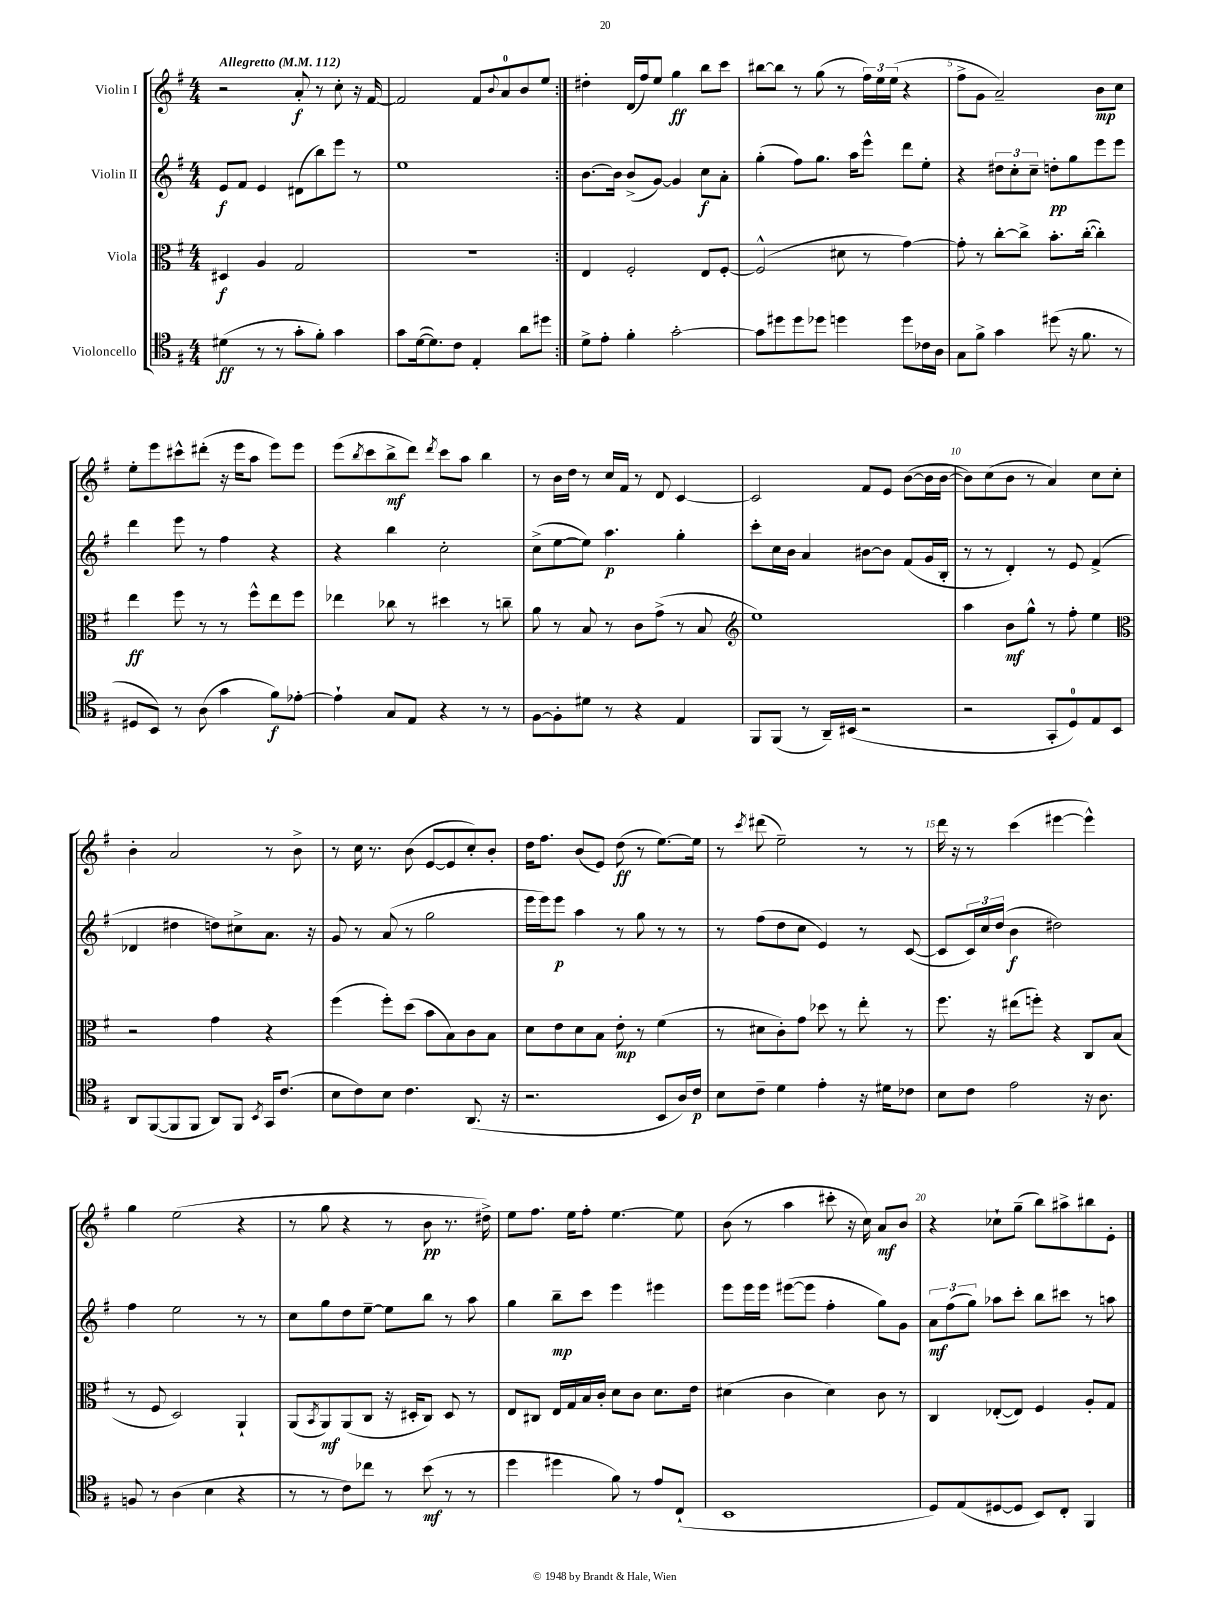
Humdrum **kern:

**kern	**dynam	**kern	**dynam	**kern	**dynam	**kern	**dynam
*part4	*part4	*part3	*part3	*part2	*part2	*part1	*part1
*staff4	*staff4	*staff3	*staff3	*staff2	*staff2	*staff1	*staff1
*I"Violoncello	*	*I"Viola	*	*I"Violin II	*	*I"Violin I	*
*clefC4	*	*clefC3	*	*clefG2	*	*clefG2	*
*k[f#]	*	*k[f#]	*	*k[f#]	*	*k[f#]	*
*M4/4	*	*M4/4	*	*M4/4	*	*M4/4	*
*MM112	*	*MM112	*	*MM112	*	*MM112	*
=1	=1	=1	=1	=1	=1	=1	=1
!	!	!	!	!	!	!LO:TX:a:B:t=Allegretto	!
(4d#X\	ff	4D#X/	f	8e/L	f	2r	.
.	.	.	.	8f#/J	.	.	.
8r	.	4A/	.	4e/	.	.	.
8r	.	.	.	.	.	.	.
8g'\L	.	2G/	.	(8d#X\L	.	8a'/	f
8f#'\J)	.	.	.	8bb\)	.	8r	.
4g\	.	.	.	8eee\J	.	8cc'\	.
.	.	.	.	8r	.	16r	.
.	.	.	.	.	.	[16f#/	.
=2	=2	=2	=2	=2	=2	=2	=2
8g\L	.	1r	.	1ee	.	2f#/]	.
([16d\k	.	.	.	.	.	.	.
8.d\])	.	.	.	.	.	.	.
8c\J	.	.	.	.	.	.	.
4E'/	.	.	.	.	.	8f#/L	.
.	.	.	.	.	.	8qqb/	.
.	.	.	.	.	.	8a/	.
8a\L	.	.	.	.	.	8b/	.
8dd#X\J	.	.	.	.	.	8ee/J	.
=3:|!	=3:|!	=3:|!	=3:|!	=3:|!	=3:|!	=3:|!	=3:|!
8d^\L	.	4E/	.	[8.b\L	.	4dd#X'\	.
8e'\J	.	.	.	.	.	.	.
.	.	.	.	16b\Jk]	.	.	.
4f#'\	.	2F#'/	.	(8b^/L	.	(16d/LL	.
.	.	.	.	.	.	16ff#/J)	.
.	.	.	.	[8g/J)	.	8ee/J	.
[2g'\	.	.	.	4g/]	.	4gg\	ff
.	.	8E/L	.	8cc\L	f	8bb\L	.
.	.	[8F#'/J	.	8a'\J	.	8ccc\J	.
=4	=4	=4	=4	=4	=4	=4	=4
8g\L]	.	(2F#^^/]	.	(4gg'\	.	[8bb#X\L	.
8dd#X\	.	.	.	.	.	8bb#\J]	.
8dd#\	.	.	.	8ff#\L)	.	8r	.
8dd-X\J	.	.	.	8.gg\J	.	(8gg\	.
4ddn\	.	8d#X\	.	.	.	8r	.
.	.	.	.	16aa\KL	.	.	.
.	.	8r	.	8eee^^\J	.	24ff#\LL)	.
.	.	.	.	.	.	24ee\	.
.	.	.	.	.	.	(24ee\JJ	.
8dd\L	.	[4g\)	.	8ddd\L	.	4r	.
16c-X\L	.	.	.	8ee'\J	.	.	.
16A\JJ	.	.	.	.	.	.	.
=5	=5	=5	=5	=5	=5	=5	=5
8G\L	.	8g'\]	.	4r	.	8ff#^\L	.
8f#^\J	.	8r	.	.	.	8g\J	.
4g\	.	[8cc'\L	.	12dd#X\L	.	2a~/)	.
.	.	.	.	12cc'\	.	.	.
.	.	8cc^\J]	.	.	.	.	.
.	.	.	.	12cc~\J	.	.	.
(8dd#X\	.	8.b'\L	.	8ddn'\L	pp	.	.
16r	.	.	.	8gg\	.	.	.
8.f#\	.	([16cc'\Jk	.	.	.	.	.
.	.	4cc'\])	.	8eee\	.	8b\L	mp
8r	.	.	.	8eee\J	.	8cc\J	.
!!LO:LB:g=z
=6	=6	=6	=6	=6	=6	=6	=6
8D#X/L	.	4ee\	ff	4ddd\	.	8ee'\L	.
8BB/J)	.	.	.	.	.	8eee\	.
8r	.	8ff#\	.	8eee\	.	8ccc#X^^\	.
(8A\	.	8r	.	8r	.	(8ddd#X'\J	.
4g\	.	8r	.	4ff#\	.	16r	.
.	.	.	.	.	.	16eee\KL	.
.	.	8ff#^^\L	.	.	.	8aa\J	.
8f#\L)	f	8ee\	.	4r	.	8eee\L)	.
[8e-X'\J	.	8ff#\J	.	.	.	8eee\J	.
=7	=7	=7	=7	=7	=7	=7	=7
4e-`\]	.	4ee-X\	.	4r	.	(8eee\L	.
.	.	.	.	.	.	8qbb/	.
.	.	.	.	.	.	8ccc\	.
8G/L	.	8cc-X\	.	4bb\	.	8bb^\	mf
8E/J	.	8r	.	.	.	8ddd\J)	.
.	.	.	.	.	.	8qddd/	.
4r	.	4dd#X\	.	2cc'\	.	8ccc\L	.
.	.	.	.	.	.	8aa\J	.
8r	.	8r	.	.	.	4bb\	.
8r	.	8ccn~\	.	.	.	.	.
=8	=8	=8	=8	=8	=8	=8	=8
[8F#\L	.	8a\	.	(8cc^\L	.	8r	.
8F#'\]	.	8r	.	[8ee\	.	16b\LL	.
.	.	.	.	.	.	16dd\JJ	.
8d#X\J	.	8B/	.	8ee\J])	.	8r	.
8r	.	8r	.	4.aa\	p	16cc/LL	.
.	.	.	.	.	.	16f#/JJ	.
4r	.	8c\L	.	.	.	8r	.
.	.	(8g^\J	.	.	.	8d/	.
4E/	.	8r	.	4gg'\	.	[4c/	.
.	.	8B/	.	.	.	.	.
=9	=9	=9	=9	=9	=9	=9	=9
*	*	*clefG2	*	*	*	*	*
8FF#/L	.	1ee)	.	8ccc'\L	.	2c/]	.
(8FF#/J	.	.	.	16cc\L	.	.	.
.	.	.	.	16b\JJ	.	.	.
8r	.	.	.	4a/	.	.	.
16AA~/LL)	.	.	.	.	.	.	.
(16BB#X/JJ	.	.	.	.	.	.	.
2r	.	.	.	[8b#X\L	.	8f#/L	.
.	.	.	.	8b#\J]	.	8e/J	.
.	.	.	.	(8f#/L	.	([8b\L	.
.	.	.	.	16g/L	.	16b\L]	.
.	.	.	.	16B'/JJ	.	[16b\JJ	.
=10	=10	=10	=10	=10	=10	=10	=10
2r	.	4aa\	.	8r	.	8b\L])	.
.	.	.	.	8r	.	(8cc\	.
.	.	8b\L	mf	4d'/)	.	8b\J	.
.	.	8gg^^\J	.	.	.	8r	.
8GG'/L	.	8r	.	8r	.	4a/)	.
8D/)	.	8ff#'\	.	8e/	.	.	.
8E/	.	4ee\	.	(4f#^/	.	8cc\L	.
8BB/J	.	.	.	.	.	8cc'\J	.
!!LO:LB:g=z
=11	=11	=11	=11	=11	=11	=11	=11
*	*	*clefC3	*	*	*	*	*
8AA/L	.	2r	.	4d-X/	.	4b'\	.
([8FF#/	.	.	.	.	.	.	.
8FF#/]	.	.	.	4dd#X\	.	2a/	.
8FF#/J	.	.	.	.	.	.	.
8AA/L)	.	4g\	.	8ddn\L)	.	.	.
8FF#/J	.	.	.	8cc#X^\	.	.	.
8qBB/	.	.	.	.	.	.	.
16GG/KL	.	4r	.	8.a\J	.	8r	.
(8.c/J	.	.	.	.	.	.	.
.	.	.	.	.	.	8b^\	.
.	.	.	.	16r	.	.	.
=12	=12	=12	=12	=12	=12	=12	=12
8B\L	.	(4ff#\	.	8g/	.	8r	.
8c\)	.	.	.	8r	.	16cc\	.
.	.	.	.	.	.	8.r	.
8B\J	.	8ff#'\L)	.	(8a/	.	.	.
4.c\	.	(8dd\J	.	8r	.	(8b\	.
.	.	8b\L	.	2gg\	.	[8e/L	.
.	.	8B\)	.	.	.	8e/]	.
(8.AA/	.	8c\	.	.	.	8cc'/)	.
.	.	8B\J	.	.	.	8b'/J	.
16r	.	.	.	.	.	.	.
=13	=13	=13	=13	=13	=13	=13	=13
2.r	.	8d\L	.	16eee\LL	.	16dd\KL	.
.	.	.	.	16eee\J)	.	8.ff#\J	.
.	.	8e\	.	8eee\J	p	.	.
.	.	8d\	.	4aa\	.	(8b/L	.
.	.	8B\J	.	.	.	8e/J)	.
.	.	8e'\	mp	8r	.	(8dd\	ff
.	.	8r	.	8gg\	.	8r	.
8BB/L	.	(4f#\	.	8r	.	[8.ee\L)	.
16A/L)	.	.	.	8r	.	.	.
16c/JJ	p	.	.	.	.	16ee\Jk]	.
=14	=14	=14	=14	=14	=14	=14	=14
8B\L	.	8r	.	8r	.	8r	.
.	.	.	.	.	.	8qccc/	.
8c~\J	.	8d#X\L	.	(8ff#\L	.	(8ddd#X\	.
4d\	.	8c'\)	.	8dd\	.	2ee~\)	.
.	.	8g\J	.	8cc\J	.	.	.
4e'\	.	8dd-X\	.	4e/)	.	.	.
.	.	8r	.	.	.	.	.
16r	.	8ee'\	.	8r	.	8r	.
16d#X\KL	.	.	.	.	.	.	.
8c-X\J	.	8r	.	([8c/	.	8r	.
=15	=15	=15	=15	=15	=15	=15	=15
8B\L	.	8.ff#\	.	8c/L]	.	16ddd\	.
.	.	.	.	.	.	16r	.
8c\J	.	.	.	24c/L)	.	8r	.
.	.	.	.	24cc/	.	.	.
.	.	16r	.	.	.	.	.
.	.	.	.	(24dd/JJ	.	.	.
2e\	.	(8ee#X\L	.	4b\	f	(4ccc\	.
.	.	8ffn'\J)	.	.	.	.	.
.	.	4r	.	2dd#X\)	.	[4eee#X\	.
16r	.	8C/L	.	.	.	4eee#^^\])	.
8.A\	.	.	.	.	.	.	.
.	.	(8B/J	.	.	.	.	.
!!LO:LB:g=z
=16	=16	=16	=16	=16	=16	=16	=16
8Fn/	.	8r	.	4ff#\	.	4gg\	.
8r	.	8F#/	.	.	.	.	.
(4A\	.	2D/)	.	2ee\	.	(2ee\	.
4B\	.	.	.	.	.	.	.
4r	.	4AA`/	.	8r	.	4r	.
.	.	.	.	8r	.	.	.
=17	=17	=17	=17	=17	=17	=17	=17
8r	.	(8AA/L	.	8cc\L	.	8r	.
.	.	8qBB/	.	.	.	.	.
8r	.	8AA/)	mf	8gg\	.	8gg\	.
8c\L)	.	(8AA/	.	8dd\	.	4r	.
8cc-X\J	.	8C/J	.	[8ee~\J	.	.	.
8r	.	16r	.	8ee\L]	.	8r	.
.	.	16D#X'/KL	.	.	.	.	.
(8b\	mf	8C/J)	.	8bb\J	.	8b\	pp
8r	.	8D#/	.	8r	.	8.r	.
8r	.	8r	.	8aa\	.	.	.
.	.	.	.	.	.	16dd#X^\)	.
=18	=18	=18	=18	=18	=18	=18	=18
4dd\	.	8E/L	.	4gg\	.	8ee\L	.
.	.	8C#X/J	.	.	.	8.ff#\J	.
4dd#X\	.	16E/LL	.	8bb~\L	mp	.	.
.	.	16G/	.	.	.	16ee\KL	.
.	.	16B/	.	8ccc\J	.	8ff#'\J	.
.	.	16c'/JJ	.	.	.	.	.
8f#\)	.	8d\L	.	4eee\	.	[4.ee\	.
8r	.	8c\J	.	.	.	.	.
8e/L	.	8.d\L	.	4eee#X\	.	.	.
(8C`/J	.	.	.	.	.	8ee\]	.
.	.	16e\Jk	.	.	.	.	.
=19	=19	=19	=19	=19	=19	=19	=19
1BB	.	(4d#X\	.	8eee\L	.	(8b\	.
.	.	.	.	16eee\L	.	8r	.
.	.	.	.	16eee\JJ	.	.	.
.	.	4c\	.	([8eee#X\L	.	4aa\	.
.	.	.	.	8eee#\J]	.	.	.
.	.	4d#\)	.	4ff#'\	.	8ccc#X'\	.
.	.	.	.	.	.	16r	.
.	.	.	.	.	.	16cc\)	.
.	.	8c\	.	8gg\L)	.	8a/L	mf
.	.	8r	.	8g\J	.	8b/J	.
=20	=20	=20	=20	=20	=20	=20	=20
8D/L)	.	4C/	.	12a\L	mf	4r	.
.	.	.	.	(12ff#\	.	.	.
(8E/	.	.	.	.	.	.	.
.	.	.	.	12gg\J)	.	.	.
[8D#X/	.	([8E-X'/L	.	8aa-X\L	.	8cc-X`\L	.
8D#/J]	.	8E-/J])	.	8ccc'\J	.	(8gg~\J	.
8BB/L)	.	4F#/	.	8bb\L	.	8bb\L)	.
8C'/J	.	.	.	8ccc#X\J	.	8aa#X^\	.
4FF#/	.	8A'/L	.	8r	.	8bb#X\	.
.	.	8G/J	.	8aan\	.	8e'\J	.
==	==	==	==	==	==	==	==
*-	*-	*-	*-	*-	*-	*-	*-
